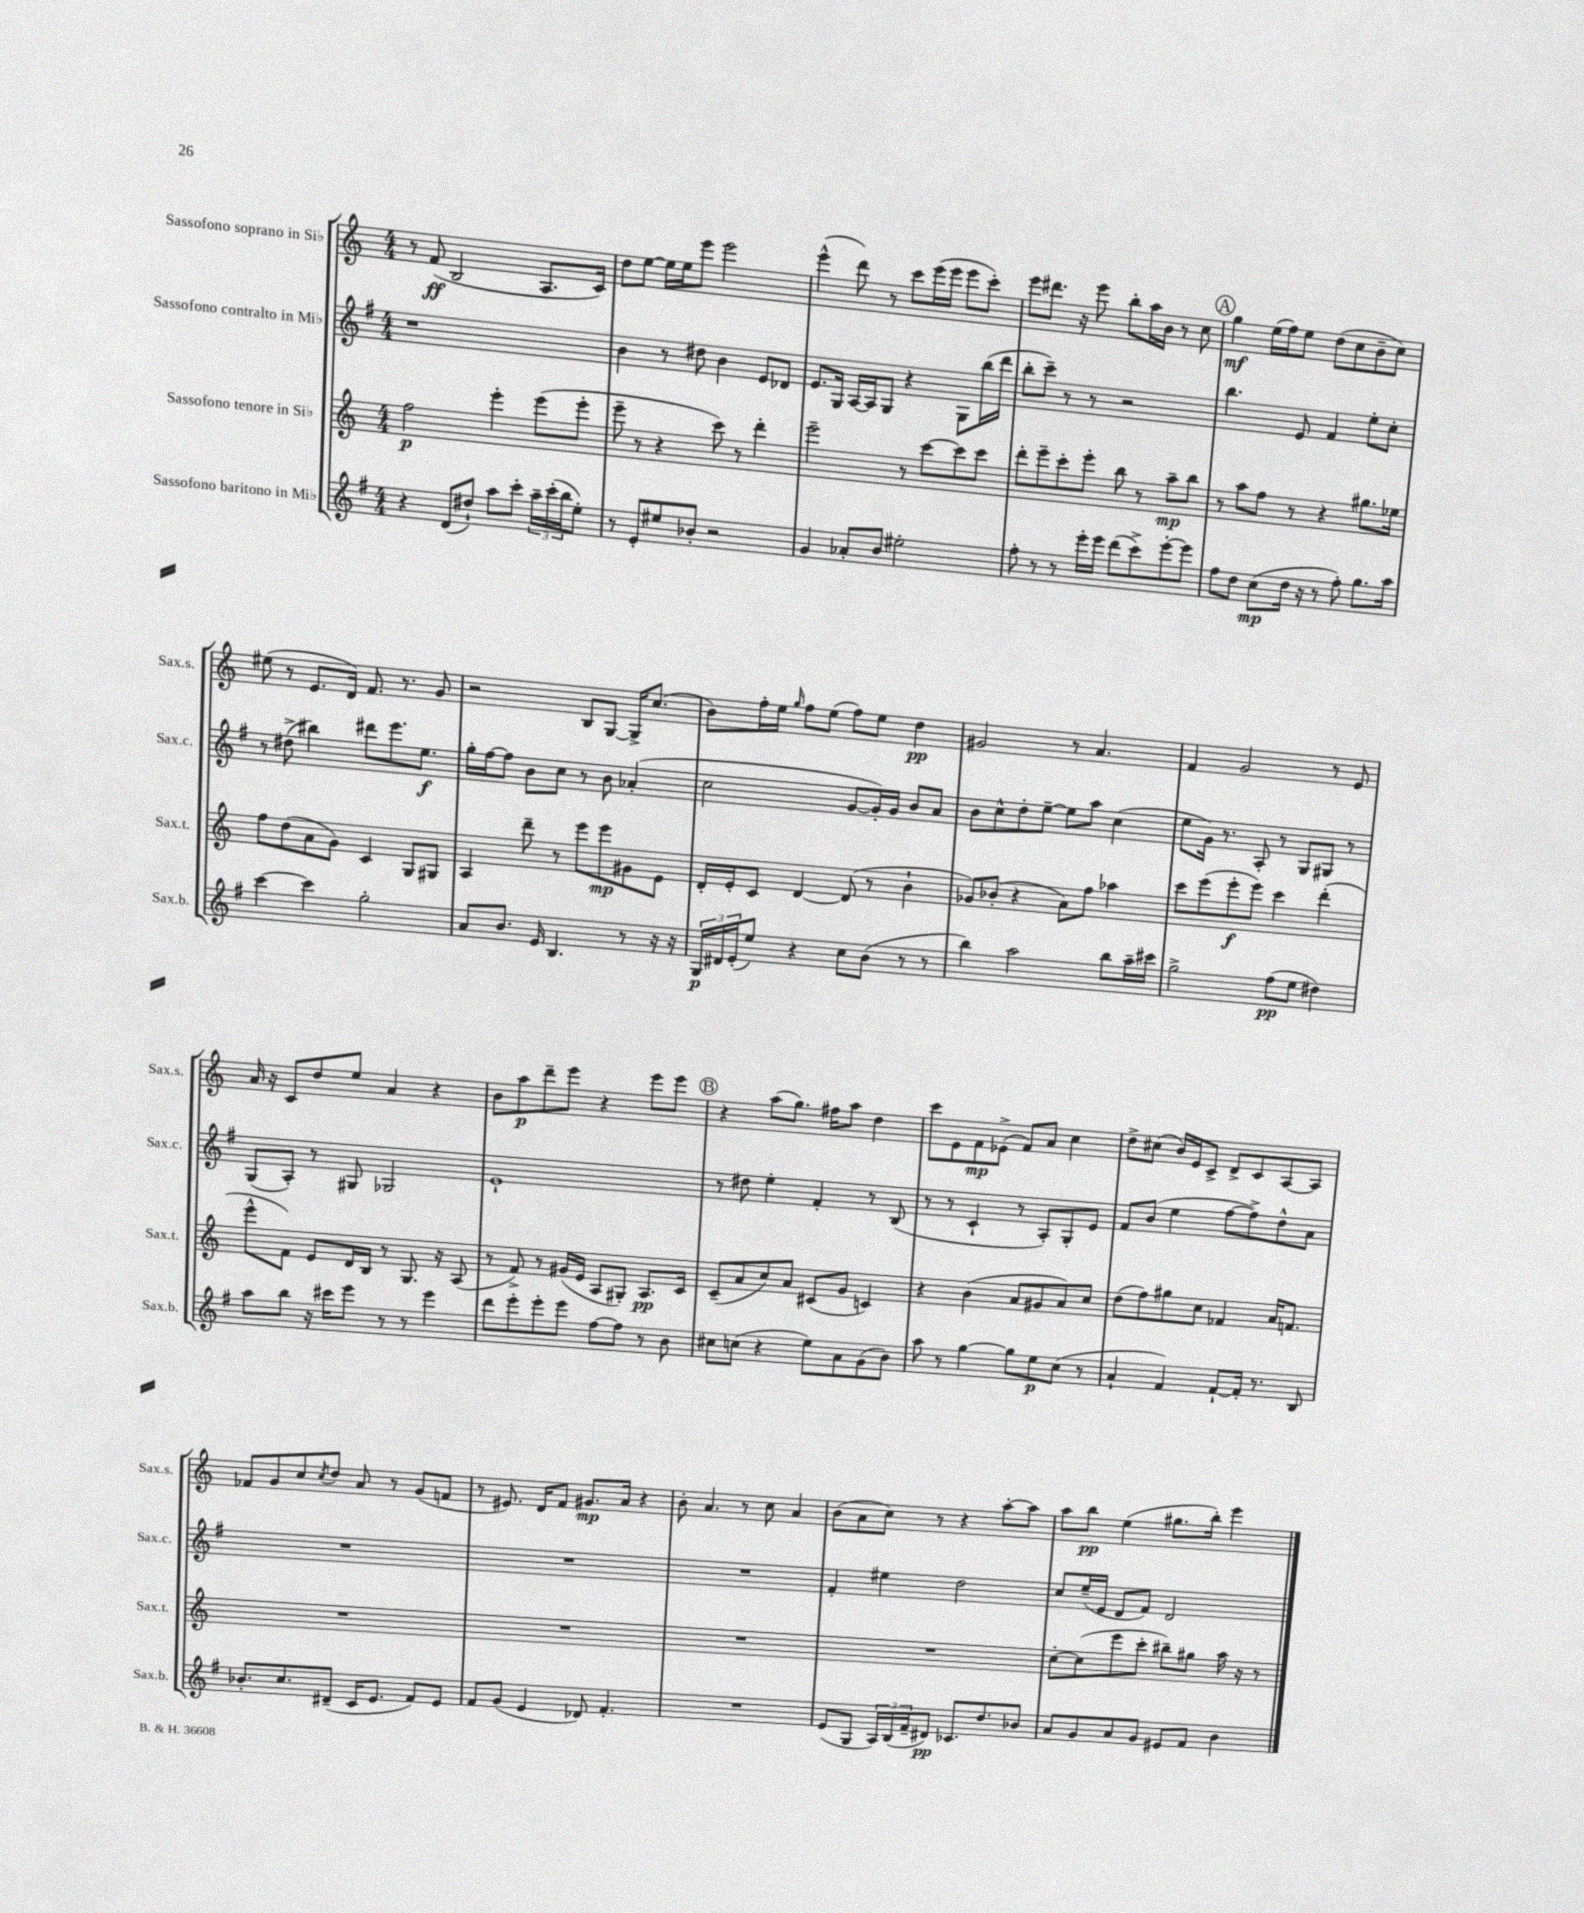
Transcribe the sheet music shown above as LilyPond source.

<<
\new StaffGroup <<
\new Staff = "s0" \with { instrumentName = "Sassofono soprano in Sib" shortInstrumentName = "Sax.s." } {
    \clef treble \key c \major \numericTimeSignature \time 4/4
    r8 f'8\ff( b2 a8. c'16) |
    d''8 e''8~ e''16 e''16 e'''8 e'''2 |
    e'''4-^( d'''8) r8 c'''8 e'''16( e'''16 e'''8 c'''8-.) |
    e'''8 dis'''8. r16 e'''8 b''8-. a''16 b'16 r8 c''8 |
    \mark \markup { \circle "A" } g''4\mf e''16( f''16) e''8 d''8( c''8 b'8-- c''8) |
    eis''8( r8 e'8. d'16) f'8. r8. g'8 |
    r2 b8 g8~ g16-> c''8.( |
    b'8) f''16-. e''16 \grace { g''16 } f''8 e''8( f''8) e''8 d''4\pp |
    gis'2 r8 a'4. |
    f'4 g'2 r8 e'8 |
    a'16 r16 c'8 d''8 e''8 a'4 r4 |
    b'8 a''8\p d'''8-- e'''8 r4 e'''8 e'''8 |
    \mark \markup { \circle "B" } r4 a''8( g''8.) fis''16 a''8 d''4 |
    c'''8 e'8 f'8\mp ees'8->( f'8) a'8 c''4 |
    d''8-> cis''8( b'16) e'16 c'8-> d'8-> c'8 a8~ a8 |
    fes'8 g'8 c''8 \acciaccatura { c''8 } d''8 a'8 r8 g'8( f'8 |
    r8 eis'8.) d'16 f'8 gis'8.\mp a'16 r4 |
    b'8-. a'4. r8 c''8 a'4 |
    b'8( a'8 c''8) r8 r4 a''8~-. a''8 |
    a''8 b''8\pp e''4( gis''8. b''16-.) e'''4 \bar "|." |
}
\new Staff = "s1" \with { instrumentName = "Sassofono contralto in Mib" shortInstrumentName = "Sax.c." } {
    \clef treble \key g \major \numericTimeSignature \time 4/4
    r1 |
    b'4 r8 dis''8 b'4 e'8 des'8 |
    e'8. g16 a16~ a16 g8 r4 g8 b''16( d'''16 |
    b''8-. c'''8--) r8 r8 r2 |
    \mark \markup { \circle "A" } b''4. e'8 fis'4 e''8-. c''8-. |
    r8 dis''8->( bis''4) dis'''8 e'''8. e''8.\f |
    g''16-. fis''16~ fis''8 b'8 c''8 r8 b'8 aes'4-.( |
    c''2 g'8~ g'16-.) g'16 b'8 a'8 |
    b'8 c''8-^ d''8-. e''8~-- e''8 a''8 c''4( |
    e''8 g'16) r8. a8-. r8 g8 gis8 r8 |
    g8( a8-.) r8 gis8 ges2 |
    e'1-! |
    \mark \markup { \circle "B" } r8 dis''8 e''4-. fis'4-. r8 b8( |
    r8 r8 c'4-! r8 a8-.) g8-. e'8 |
    fis'8 b'8( e''4 fis''8~ fis''8->) d''8-^ a'8 |
    R1 |
    R1 |
    R1 |
    fis'4-. eis''4 d''2 |
    c''8 e''16--( e'16 d'8 fis'8) d'2 \bar "|." |
}
\new Staff = "s2" \with { instrumentName = "Sassofono tenore in Sib" shortInstrumentName = "Sax.t." } {
    \clef treble \key c \major \numericTimeSignature \time 4/4
    f''2\p e'''4-. e'''8( e'''8-. |
    e'''8-- r8 r4 c'''8) r8 d'''4-. |
    e'''2-- r8 c'''8~ c'''8 c'''8 |
    d'''8-. e'''8-- c'''8-. e'''8-. b''8 r8 a''8--\mp b''8 |
    \mark \markup { \circle "A" } r8 a''8 f''8 r8 r4 gis''8. ees''16 |
    f''8 d''8( a'8 g'8) c'4 g8 gis8 |
    a4 d'''8-- r8 e'''8 e'''8\mp gis'8 e'8 |
    d'16-. e'16-. c'8 d'4~ d'8( r8 b'4-! |
    ges'8) bes'8-.( r4 a'8) f''8 aes''4 |
    c'''8 e'''8( e'''8-.\f e'''8) c'''4 d'''4-.( |
    e'''8-^ f'8) e'8 d'16 b16 r8 g8. r16 a8( |
    r8 f'8->) r8 gis'16( e'16 a8 gis8-.) a8.\pp c'16 |
    \mark \markup { \circle "B" } c'8--( a'8 c''8) a'8 cis'8( g'8 c'4) |
    r4 b'4( a'8 gis'8 a'8) c''8 |
    d''8( f''8) gis''8 c''8 fes'4 a'16 f'8. |
    R1 |
    R1 |
    R1 |
    R1 |
    c''8~-. c''8( e'''8 c'''8-. bis''8--) gis''8 a''16 r16 r8 \bar "|." |
}
\new Staff = "s3" \with { instrumentName = "Sassofono baritono in Mib" shortInstrumentName = "Sax.b." } {
    \clef treble \key g \major \numericTimeSignature \time 4/4
    r4 d'8( dis''8-!) a''8 c'''8-. \tuplet 3/2 { a''16-- c'''16-.( b''16 } e''8-.) |
    r8 e'8-. eis''8 bes'8-. r2 |
    g'4 aes'8-. b'8 eis''2-. |
    fis''8-. r8 r8 e'''16-. e'''16 d'''8( c'''8->) e'''8~-. e'''8 |
    \mark \markup { \circle "A" } fis''8 d''8 c''8\mp( d''16 r16 r8 fis''8-.) g''8. a''16 |
    c'''4~ c'''4 g''2-. |
    a'8 b'8. e'16 b4. r8 r16 r16 |
    \tuplet 3/2 { g16\p dis'16 e'16-.( } e''8) r4 c''8 b'8( r8 r8 |
    b''4) a''2 b''8 a''16-- cis'''16 |
    g''2-> fis''8\pp( e''8 dis''4) |
    a''8 b''8 r16 cis'''16 e'''8 r8 r8 e'''4 |
    d'''8 e'''8-. e'''8-. e'''8 fis''8~ fis''8 r8 b'8 |
    \mark \markup { \circle "B" } cis''8 c''8( r4 e''8) a'8 g'8( b'8) |
    a''8 r8 g''4~ g''8 e''8\p c''8( r8 |
    a'4-! fis'4) fis'8~-! fis'16-. r8. b8 |
    bes'8.-. c''8. dis'8--( c'16 e'8. fis'8) e'8 |
    fis'8 g'8( e'4 des'8) fis'4.-. |
    R1 |
    e'8( g8 \tuplet 3/2 { a16) b16( fis'16-- } dis'8\pp) ces'8. d''8. bes'8 |
    a'8 g'8 a'8 g'8 eis'8 fis'8 b'4 \bar "|." |
}
>>
>>
\layout { \context { \Score \remove "Bar_number_engraver" } }
